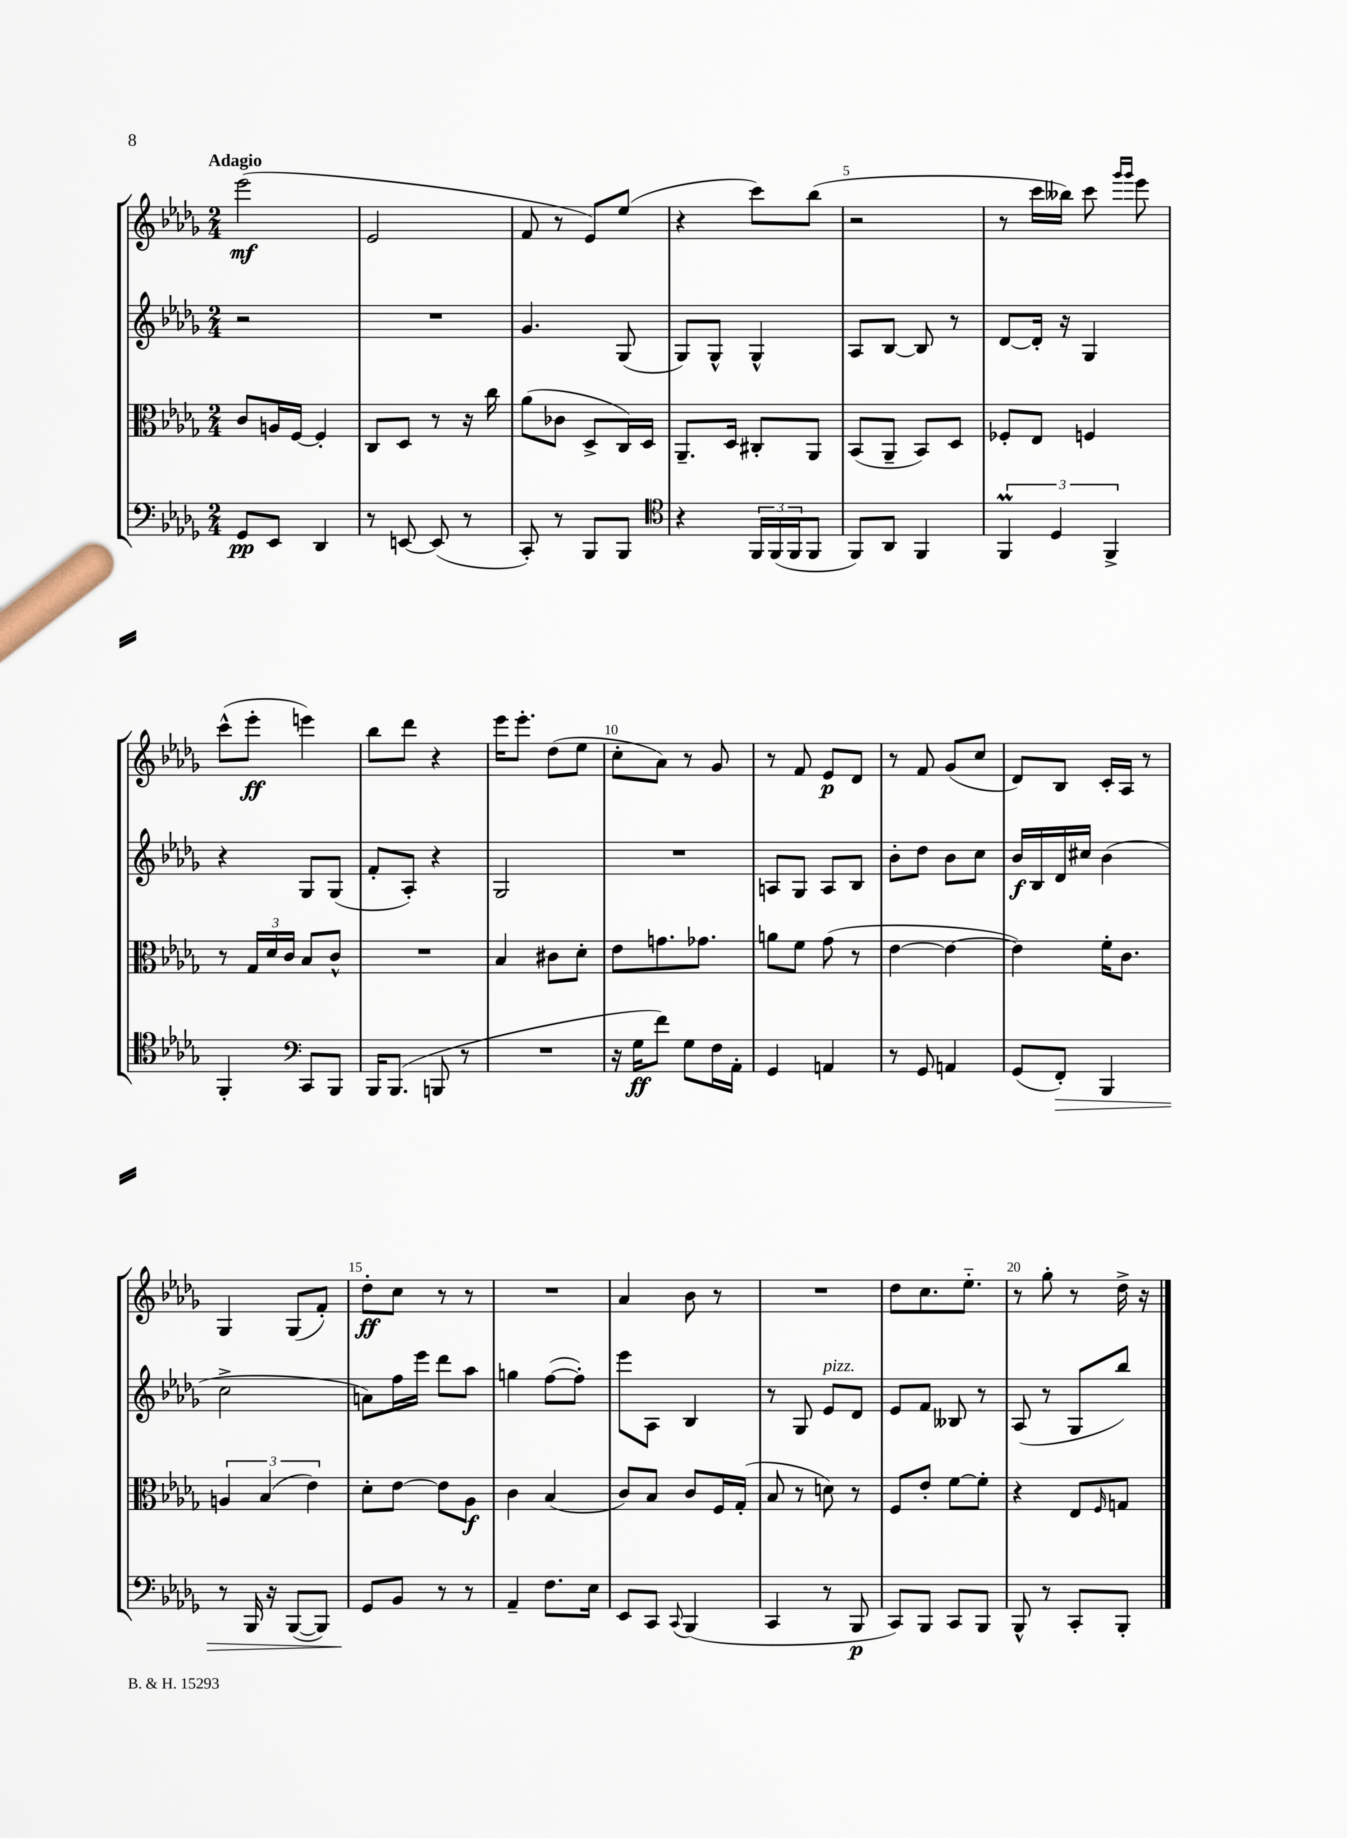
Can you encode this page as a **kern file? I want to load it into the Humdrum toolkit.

**kern	**kern	**kern	**kern
*staff4	*staff3	*staff2	*staff1
*clefF4	*clefC3	*clefG2	*clefG2
*k[b-e-a-d-g-]	*k[b-e-a-d-g-]	*k[b-e-a-d-g-]	*k[b-e-a-d-g-]
*M2/4	*M2/4	*M2/4	*M2/4
8GG-	8c	2r	(2eee-
8EE-	16A	.	.
.	[16F	.	.
4DD-	4F']	.	.
=	=	=	=
8r	8C	2r	2e-
[8EE	8D-	.	.
(8EE]	8r	.	.
8r	16r	.	.
.	16cc	.	.
=	=	=	=
8CC')	(8a-	4.g-	8f
8r	8c-	.	8r
8BBB-	8D-^	.	8e-)
8BBB-	16C)	(8G-	(8ee-
.	16D-	.	.
=	=	=	=
*clefC4	*	*	*
4r	8.AA-~	8G-)	4r
.	.	8G-^^	.
.	16D-	.	.
24FF	8C#'	4G-^^	8ccc)
(24FF	.	.	.
24FF	.	.	.
8FF	8AA-	.	(8bb-
=	=	=	=
8FF)	(8BB-	8A-	2r
8AA-	8AA-~	[8B-	.
4FF	8BB-)	8B-]	.
.	8D-	8r	.
=	=	=	=
6FF	8F-'	[8d-	8r
.	8E-	16d-']	16ccc
6D-	.	.	.
.	.	16r	16bb--)
.	4F	4G-	8ccc
6FF^	.	.	.
.	.	.	16qqggg-
.	.	.	16qqggg-
.	.	.	8eee-
=	=	=	=
4FF'	8r	4r	(8ccc^^
.	24G-	.	8eee-'
.	24d-	.	.
.	24c	.	.
*clefF4	*	*	*
8CC	8B-	8G-	4eee)
8BBB-	8c^^	(8G-	.
=	=	=	=
16BBB-	2r	8f'	8bb-
(8.BBB-	.	.	.
.	.	8A-')	8ddd-
8BBB	.	4r	4r
8r	.	.	.
=	=	=	=
2r	4B-	2G-	16eee-
.	.	.	8.eee-'
.	8c#	.	(8dd-
.	8d-'	.	8ee-
=	=	=	=
16r	8e-	2r	8cc'
16G-	.	.	.
8f)	8.g	.	8a-)
8G-	.	.	8r
.	8.g-	.	.
16F	.	.	8g-
16AA-'	.	.	.
=	=	=	=
4GG-	8a	8A	8r
.	8f	8G-	8f
4AA	(8g-	8A	8e-
.	8r	8B-	8d-
=	=	=	=
8r	[4e-	8b-'	8r
8GG-	.	8dd-	8f
4AA	4e-_	8b-	(8g-
.	.	8cc	8cc
=	=	=	=
(8GG-	4e-])	16b-	8d-)
.	.	16B-	.
8FF')	.	16d-	8B-
.	.	16cc#	.
4BBB-	16f'	(4b-	16c'
.	8.c	.	16A-
.	.	.	8r
=	=	=	=
8r	6A	2cc^	4G-
16BBB-	.	.	.
.	(6B-	.	.
16r	.	.	.
([8BBB-	.	.	(8G-
.	6e-)	.	.
8BBB-])	.	.	8f')
=	=	=	=
8GG-	8d-'	8a)	8dd-'
8BB-	[8e-	16ff	8cc
.	.	16eee-	.
8r	8e-]	8ddd-	8r
8r	8A-	8aa-	8r
=	=	=	=
4AA-~	4c	4gg	2r
8.F	(4B-	([8ff	.
.	.	8ff'])	.
16E-	.	.	.
=	=	=	=
8EE-	8c)	8eee-	4a-
8CC	8B-	8A-	.
8qqCC	.	.	.
(4BBB-	8c	4B-	8b-
.	16F	.	8r
.	(16G-'	.	.
=	=	=	=
4CC	8B-	8r	2r
.	8r	8G-	.
8r	8d)	8e-	.
8BBB-	8r	8d-	.
=	=	=	=
8CC)	8F	8e-	8dd-
8BBB-	8e-'	8f	8.cc
8CC	[8f	8B--	.
.	.	.	8.ee-'~
8BBB-	8f']	8r	.
=	=	=	=
8BBB-^^	4r	(8A-	8r
8r	.	8r	8gg-'
8CC'	8E-	8G-	8r
.	16qqF	.	.
8BBB-'	8G	8bb-)	16dd-^
.	.	.	16r
==	==	==	==
*-	*-	*-	*-
